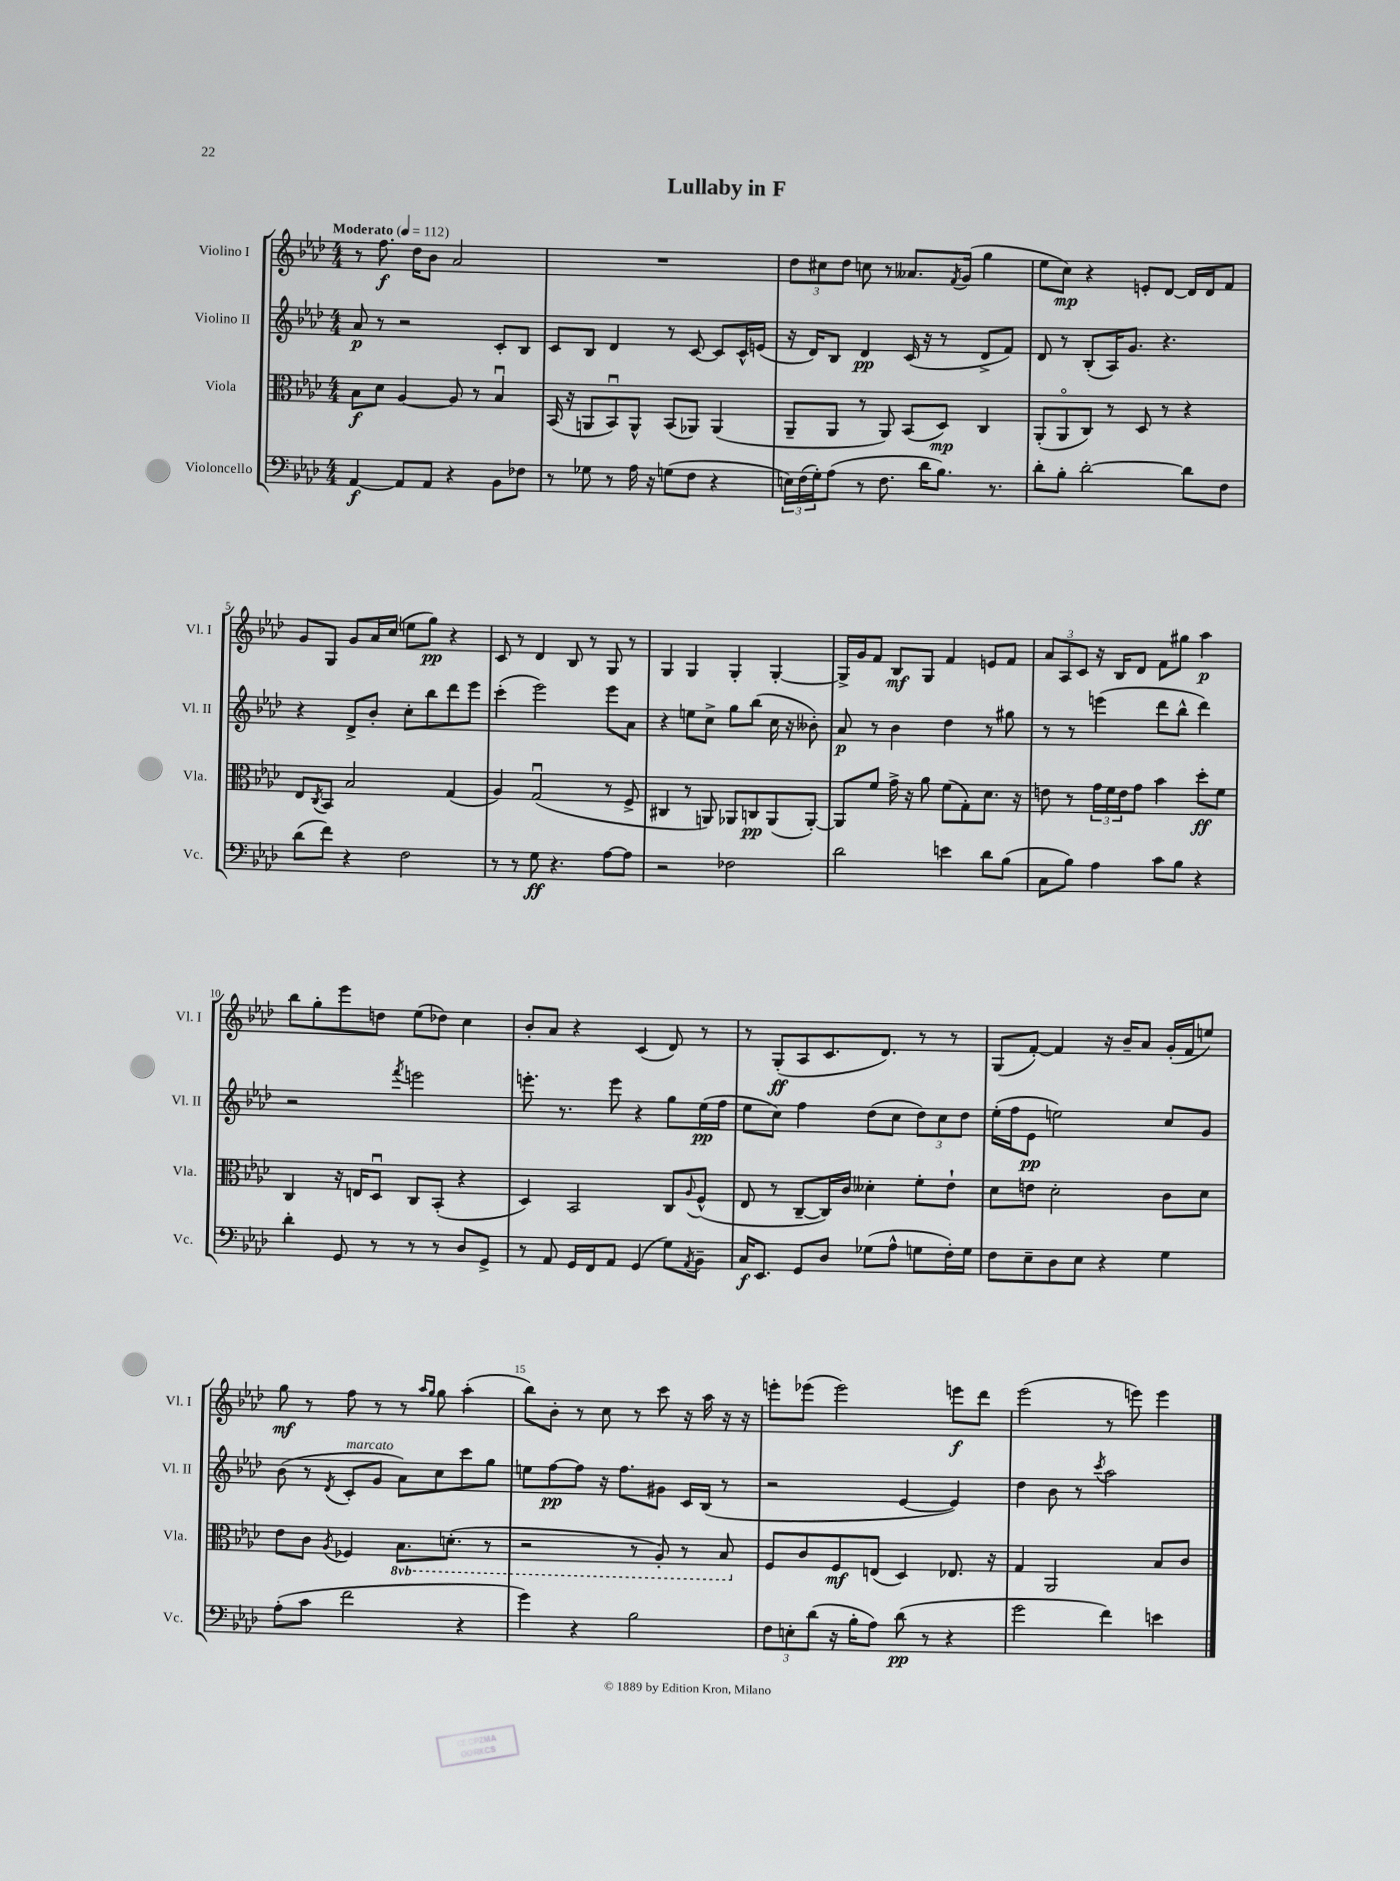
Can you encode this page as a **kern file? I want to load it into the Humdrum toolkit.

**kern	**kern	**kern	**kern
*staff4	*staff3	*staff2	*staff1
*clefF4	*clefC3	*clefG2	*clefG2
*k[b-e-a-d-]	*k[b-e-a-d-]	*k[b-e-a-d-]	*k[b-e-a-d-]
*M4/4	*M4/4	*M4/4	*M4/4
*MM112	*MM112	*MM112	*MM112
[4AA-	8B-	8a-	8r
.	8d-	8r	8.ff
8AA-]	[4A-	2r	.
.	.	.	16dd-
8AA-	.	.	8b-
4r	8A-]	.	2a-
.	8r	.	.
8BB-	4B-u	8c'	.
8F-	.	8B-	.
=	=	=	=
8r	(16BB-	8c	1r
.	16r	.	.
8G-	8AA	8B-	.
8r	8BB-u)	4d-	.
16A-	8AA^^	.	.
16r	.	.	.
(8G	(8BB-	8r	.
8F	8AA-)	[8c	.
4r	(4AA-	8c]	.
.	.	16c^^	.
.	.	(16e	.
=	=	=	=
24E)	8AA-~	16r	12dd-
(24F	.	.	.
.	.	16d-)	.
24G')	.	.	12cc#
(8A-	8AA-	8B-	.
.	.	.	12dd-
8r	8r	4d-	8cc
8.F	8AA-)	.	8r
.	(8BB-	(16c	8.a--
16d-	.	16r	.
8.B-)	8D-)	8r	.
.	.	.	8qf
.	.	.	(16g
.	4C	8d-^	4gg
8.r	.	.	.
.	.	8f)	.
=	=	=	=
8d-'	(8AA-'	8d-	8ee-
8B-'	8AA-o	8r	8cc)
[2d-'	8C)	(8B-'	4r
.	8r	16A-)	.
.	.	8.g	.
.	8D-	.	8e'
.	8r	4.r	[8d-
8d-]	4r	.	16d-]
.	.	.	16d-
8F	.	.	8f
=	=	=	=
(8d-	8E-	4r	8g
.	8qC	.	.
8f)	8BB-	.	8G
4r	2B-	8d-^	8g
.	.	8b-'	16a-
.	.	.	(16cc
2F	.	8cc'	8ee
.	.	8bb-	8gg)
.	(4G	8ddd-	4r
.	.	8eee-	.
=	=	=	=
8r	4A-)	(4ccc'	8c
8r	.	.	8r
8G	(2Gu	2eee-)	4d-
4.r	.	.	.
.	.	.	8B-
.	.	.	8r
[8A-	8r	8eee-	8G
8A-]	8F^	8a-	8r
=	=	=	=
2r	4C#	4r	4G
.	8r	8ee	4G
.	8AA)	8cc^	.
2F-	8AA-	8gg	4G'
.	8C	(8bb-	.
.	(8AA-	16cc	[4G'
.	.	16r	.
.	[8AA-')	8b--')	.
=	=	=	=
2d-	8AA-]	8a-	16G^]
.	.	.	16g
.	8f	8r	8f
.	16g^	4b-	8B-
.	16r	.	.
.	8a-	.	8G
4e	(8f	4dd-	4f
.	8G')	.	.
8d-	8.d-	8r	8e
(8B-	.	8gg#	8f
.	16r	.	.
=	=	=	=
8C	8e	8r	12a-
.	.	.	12A-
8B-)	8r	8r	.
.	.	.	12c
4A-	24g	(4eee	16r
.	24f	.	.
.	.	.	16B-
.	24e	.	.
.	8g	.	8d-
8c	4b-	8ddd-	8f
8B-	.	8bb-^^	8gg#
4r	8dd-'	4ddd-)	4aa-
.	8f	.	.
=	=	=	=
4d-'	4C	2r	8bb-
.	.	.	8gg'
8GG	16r	.	8eee-
.	16E	.	.
8r	8D-u	.	8dd
.	.	8qfff	.
8r	8C	2eee	(8ee-
8r	(8BB-'	.	8dd-)
8D-	4r	.	4cc
8GG^	.	.	.
=	=	=	=
8r	4D-)	8.eee'	8b-'
8AA-	.	.	8a-
.	.	8.r	.
16GG	2BB-	.	4r
16FF	.	.	.
8AA-	.	8eee	.
(4GG	.	4r	(4c
8G)	8C	8gg	8d-)
8qAA-	8qqA-	.	.
8BB-~	(8F^^	(16ee-	8r
.	.	16ff	.
=	=	=	=
16C	8E-	8ee-	8r
8.EE-	.	.	.
.	8r	8cc)	(8G'
8GG	[8C~	4ff	8A-
8D-	16C])	.	8.c
.	16c	.	.
(8G-	4d--'	(8dd-	.
.	.	.	8.d-)
8A-^^	.	8cc	.
8G	8f'	12dd-)	8r
.	.	12cc	.
16F')	8e-`	.	8r
.	.	12dd-	.
16G	.	.	.
=	=	=	=
8F	8d-	(16ee-'	(8G
.	.	16ff	.
8E-~	8e	8e-	[8f')
8D-	2d-'	2ee)	4f]
8E-	.	.	.
4r	.	.	16r
.	.	.	16b-~
.	.	.	8a-
4G	8c	8cc	(16g'
.	.	.	16f
.	8d-	8g	8ee)
=	=	=	=
(8A-'	8e-	(8b-	8gg
8c	8c	8r	8r
.	8qA-	8qd-	.
2f	4F-	8c'	8ff
.	.	8g	8r
.	8.BB-	8a-)	8r
.	.	.	16qqaa-
.	.	.	16qqgg
.	.	8cc	8gg
.	(8.D'	.	.
4r	.	8ccc	(4aa-'
.	8r	8gg	.
=	=	=	=
4g)	2r	8ee	8bb-)
.	.	[8ff	8b-'
4r	.	8ff]	8r
.	.	16r	8cc
.	.	8.ff	.
2B-	8r	.	8r
.	8AA-')	8g#	8ccc
.	8r	16c	16r
.	.	(16B-	16aa-
.	8BB-	8r	16r
.	.	.	16r
=	=	=	=
12F	8F	2r	8eee'
12E'	.	.	.
.	8c	.	(8eee-
(12d-	.	.	.
16r	8F	.	2eee-)
16B-'	.	.	.
8A-)	(8E	.	.
(8d-	4D-)	[4e-	.
8r	.	.	.
4r	8.E-	4e-])	8eee
.	.	.	8ddd-
.	16r	.	.
=	=	=	=
2g	4G	4dd-	(2eee-
.	2AA-	8b-	.
.	.	8r	.
.	.	8qccc	.
4f)	.	2aa-	8r
.	.	.	8eee)
4e	8B-	.	4eee
.	8c	.	.
==	==	==	==
*-	*-	*-	*-
